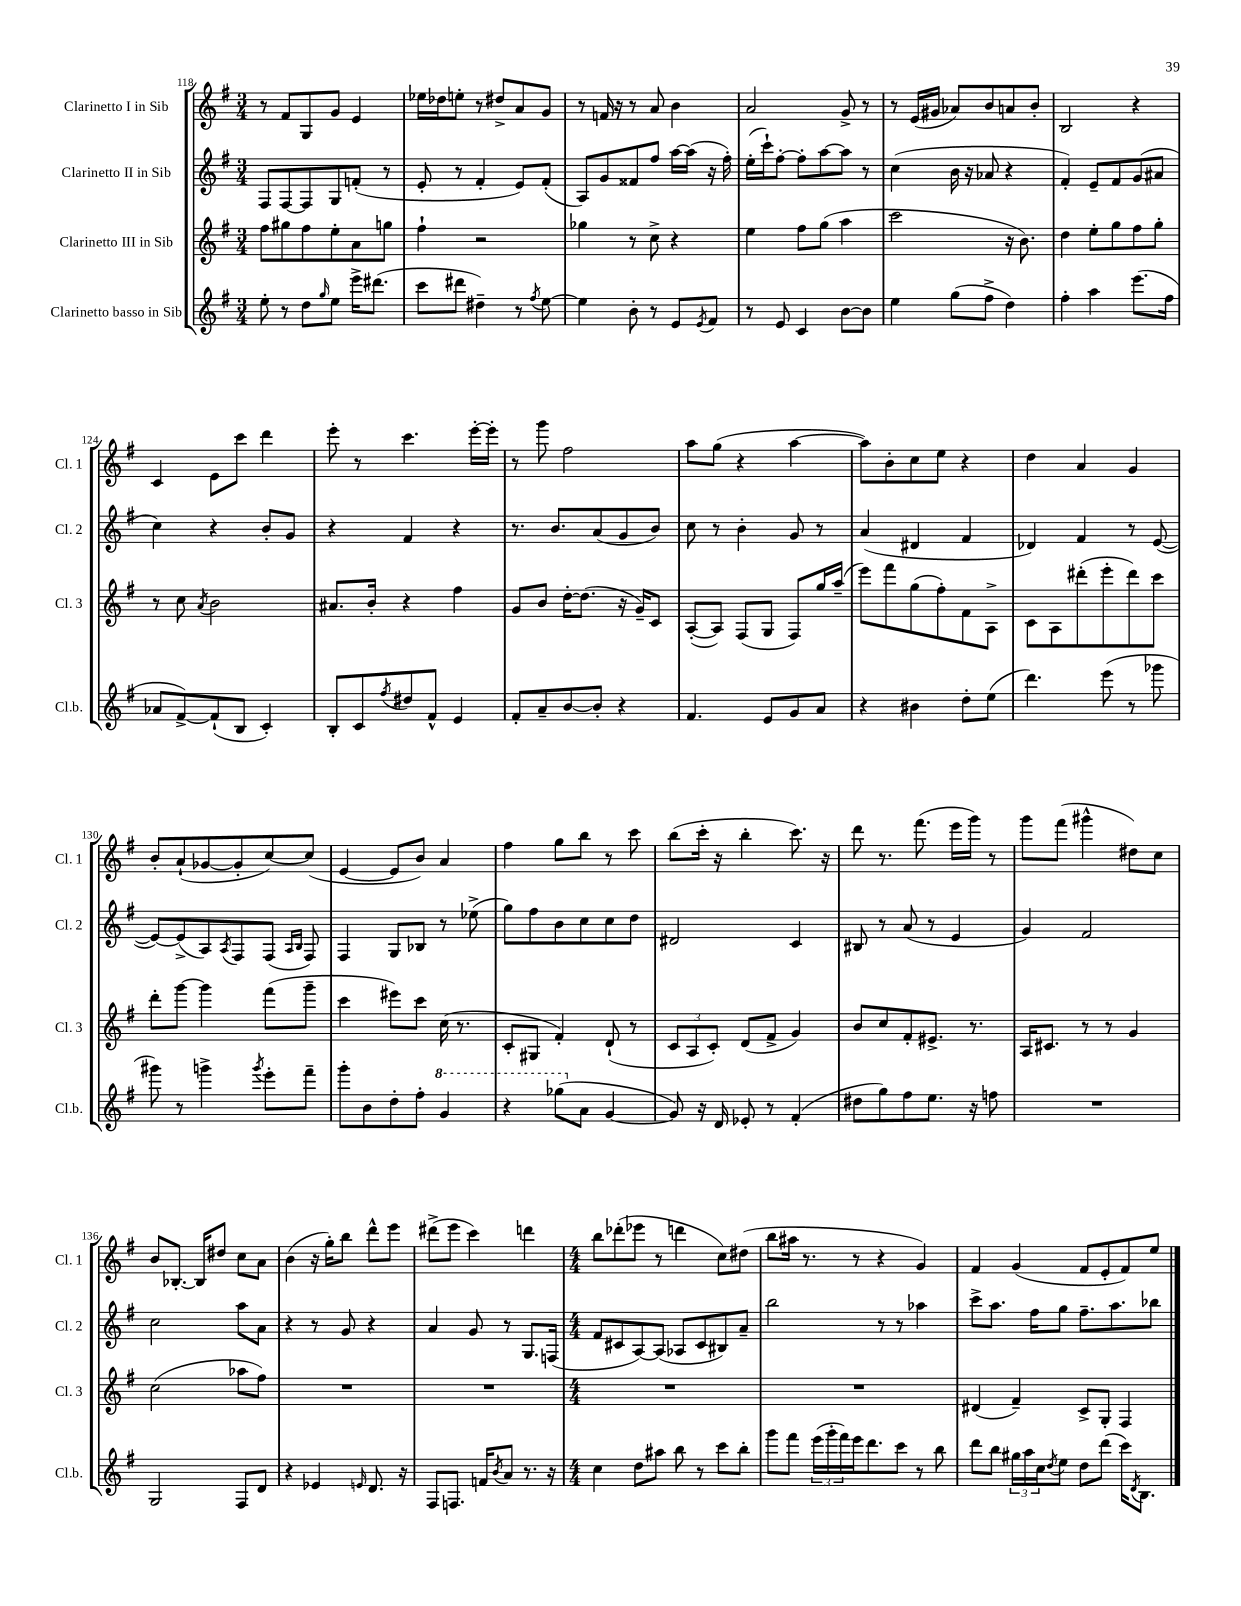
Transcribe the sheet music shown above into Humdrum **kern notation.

**kern	**kern	**kern	**kern
*part4	*part3	*part2	*part1
*staff4	*staff3	*staff2	*staff1
*I"Clarinetto basso in Sib	*I"Clarinetto III in Sib	*I"Clarinetto II in Sib	*I"Clarinetto I in Sib
*I'Cl.b.	*I'Cl. 3	*I'Cl. 2	*I'Cl. 1
*clefG2	*clefG2	*clefG2	*clefG2
*k[f#]	*k[f#]	*k[f#]	*k[f#]
*M3/4	*M3/4	*M3/4	*M3/4
=118	=118	=118	=118
8ee'\	8ff#\L	8F#/L	8r
8r	8gg#X\	[8F#/	8f#/L
8dd\L	8ff#\	8F#/]	8G/
16qqgg/	.	.	.
8ee\J	8ee'\	8G/	8g/J
16eee^\KL	8a\	(8fn'/J	4e/
(8.ddd#X\J	.	.	.
.	8ggn\J	8r	.
=119	=119	=119	=119
8ccc\L	4ff#`\	8e'/	16ee-X\LL
.	.	.	16dd-X\J
8ddd#X\J	.	8r	8een'\J
4dd#X~\)	2r	4f#'/	8r
.	.	.	8dd#X^/L
8r	.	8e/L)	8a/
8qff#/	.	.	.
[8ee\	.	(8f#'/J	8g/J
=120	=120	=120	=120
4ee\]	4gg-X\	8A/L)	8r
.	.	8g/	16fn/
.	.	.	16r
8b'\	8r	8f##X/	8r
8r	8cc^\	8ff#/J	8a/
8e/L	4r	[16aa\LL	4b\
.	.	(16aa\JJ]	.
8qe/	.	.	.
8f#/J	.	16r	.
.	.	16ff#'\)	.
=121	=121	=121	=121
8r	4ee\	(16ee'\LL	2a/
.	.	16ccc`\J)	.
8e/	.	[8ff#'\J	.
4c/	8ff#\L	8ff#'\L]	.
.	(8gg\J	[8aa\	.
[8b\L	4aa\	8aa\J]	8g^/
8b\J]	.	8r	8r
=122	=122	=122	=122
4ee\	2ccc\	(4cc\	8r
.	.	.	(16e/LL
.	.	.	16g#X/JJ
(8gg\L	.	16b\	8a-X/L)
.	.	16r	.
8ff#^\J	.	8a-X/	8b/
4dd\)	16r	4r	8an/
.	8.b\)	.	.
.	.	.	8b'/J
=123	=123	=123	=123
4ff#'\	4dd\	4f#'/)	2B/
4aa\	8ee'\L	8e~/L	.
.	8gg\	8f#/	.
(8.eee\L	8ff#\	(8g/	4r
.	8gg'\J	8a#X/J	.
16ff#\Jk	.	.	.
!!LO:LB:g=z
=124	=124	=124	=124
8a-X/L	8r	4cc\)	4c/
[8f#^/)	8cc\	.	.
.	8qa/	.	.
(8f#`/]	2b\	4r	8e\L
8B/J	.	.	8ccc\J
4c'/)	.	8b'/L	4ddd\
.	.	8g/J	.
=125	=125	=125	=125
8B'/L	8.a#X/L	4r	8eee'\
8c/	.	.	8r
.	16b'/Jk	.	.
8qff#/	.	.	.
8dd#X/	4r	4f#/	4.ccc\
8f#^^/J	.	.	.
4e/	4ff#\	4r	.
.	.	.	[16eee'\LL
.	.	.	16eee'\JJ]
=126	=126	=126	=126
8f#'/L	8g/L	8.r	8r
8a~/	8b/J	.	8ggg\
.	.	8.b/L	.
[8b/	[16dd'\KL	.	2ff#\
.	(8.dd\J]	.	.
8b'/J]	.	(8a/	.
4r	16r	8g/	.
.	16g~/KL)	.	.
.	8c/J	8b/J)	.
=127	=127	=127	=127
4.f#/	([8A'/L	8cc\	8aa\L
.	8A/J])	8r	(8gg\J
.	(8F#/L	4b'\	4r
8e/L	8G/J	.	.
8g/	8F#/L)	8g/	[4aa\
8a/J	16gg/L	8r	.
.	(16aa~/JJ	.	.
=128	=128	=128	=128
4r	8eee\L)	(4a/	8aa\L])
.	8fff#\	.	8b'\
4b#X\	(8gg\	4d#X/	8cc\
.	8ff#'\)	.	8ee\J
8dd'\L	8f#\	4f#/	4r
(8ee\J	8A^\J	.	.
=129	=129	=129	=129
4.ddd\)	8c\L	4d-X/)	4dd\
.	8A\	.	.
.	(8ddd#X'\	4f#/	4a/
(8eee\	8eee'\	.	.
8r	8ddd#\)	8r	4g/
8ggg-X\	8ccc\J	([8e/	.
!!LO:LB:g=z
=130	=130	=130	=130
8ggg#X\)	8ddd'\L	8e/L_)	8b'/L
8r	[8ggg\J	(8e^/]	(8a`/
4gggn^\	4ggg\]	8A/)	[8g-X/
.	.	8qA/	.
.	.	8F#/	8g-'/]
8qggg/	.	.	.
8eee'\L	(8fff#\L	(8F#/J	[8cc/)
.	.	16qqA/LL	.
.	.	16qqB/JJ	.
8fff#~\J	8ggg~\J	8F#/)	(8cc/J]
=131	=131	=131	=131
8ggg'\L	4ccc\	4F#/	[4e/
8b\	.	.	.
8dd'\	8eee#X\L)	8G/L	8e/L]
8ff#'\J	8ccc\J	8B-X/J	8b/J)
*8va	*	*	*
4gg/	(16cc\	8r	4a/
.	8.r	.	.
.	.	(8ee-X^\	.
=132	=132	=132	=132
4r	8c'/L	8gg\L)	4ff#\
.	8G#X/J	8ff#\	.
(8ggg-X\L	4f#'/)	8b\	8gg\L
*X8va	*	*	*
8a\J	.	8cc\	8bb\J
[4g/	(8d`/	8cc\	8r
.	8r	8dd\J	8ccc\
=133	=133	=133	=133
8g/])	12c/L	2d#X/	(8bb\L
.	12A/	.	.
16r	.	.	16ccc'\Jk
.	12c'/J)	.	.
16d/	.	.	16r
8e-X'/	(8d/L	.	4bb'\
8r	8f#^/J	.	.
(4f#'/	4g/)	4c/	8.ccc\)
.	.	.	16r
=134	=134	=134	=134
8dd#X\L	8b/L	8B#X/	8ddd\
8gg\)	8cc/	8r	8.r
8ff#\	8f#'/	(8a/	.
.	.	.	(8.fff#\
8.ee\J	8.e#X^/J	8r	.
.	.	4e/	16eee\LL
16r	8.r	.	16ggg\JJ)
8ffn\	.	.	8r
=135	=135	=135	=135
2.r	16A/KL	4g/)	8ggg\L
.	8.c#X/J	.	.
.	.	.	(8fff#\J
.	8r	2f#/	4ggg#X^^\
.	8r	.	.
.	4g/	.	8dd#X\L)
.	.	.	8cc\J
!!LO:LB:g=z
=136	=136	=136	=136
2G/	(2cc\	2cc\	8b/L
.	.	.	[8.B-X'/J
.	.	.	16B-/KL]
.	.	.	8dd#X/J
8F#/L	8aa-X\L	8aa\L	8cc\L
8d/J	8ff#\J)	8a\J	8a\J
=137	=137	=137	=137
4r	2.r	4r	(4b\
4e-X/	.	8r	16r
.	.	.	16gg'\KL)
.	.	8g/	8bb\J
16qqen/	.	.	.
8.d/	.	4r	8ddd^^\L
.	.	.	8eee\J
16r	.	.	.
=138	=138	=138	=138
8F#/L	2.r	4a/	(8ddd#X^\L
8.Fn/J	.	.	8eee\J
.	.	8g/	4ccc\)
16fn/KL	.	.	.
8qb/	.	.	.
8a/J	.	8r	.
8.r	.	8.G/L	4dddn\
16r	.	(16Fn/Jk	.
=139	=139	=139	=139
*M4/4	*M4/4	*M4/4	*M4/4
4cc\	1r	8f#/L	8bb\L
.	.	8c#X/	(8ddd-X'\
8dd\L	.	[8A/)	8eee-X\J
8aa#X\J	.	(8A/J]	8r
8bb\	.	8A-X/L	4dddn\
8r	.	8c#/	.
8ccc\L	.	8B#X/)	8cc\L)
8bb'\J	.	8a~/J	(8dd#X\J
=140	=140	=140	=140
8ggg\L	1r	2bb\	8bb\L
8fff#\J	.	.	16aa#X\Jk
.	.	.	8.r
(24eee\LL	.	.	.
24ggg'\	.	.	.
24fff#\)	.	.	.
16eee\J	.	.	8r
8.ddd\	.	.	.
.	.	8r	4r
8ccc\J	.	8r	.
8r	.	4aa-X\	4g/)
8bb\	.	.	.
=141	=141	=141	=141
8ddd\L	(4d#X/	8ccc^\L	4f#/
8bb\J	.	8.aa\J	.
24gg#X\LL	4f#~/)	.	(4g/
24aa\	.	.	.
.	.	16ff#\KL	.
24cc\J	.	.	.
8qdd/	.	.	.
8ee\J	.	8gg\J	.
8dd\L	8c^/L	8.ff#~\L	8f#/L
(8ddd\J	8G'/J	.	8e'/
.	.	8.aa\	.
16ccc\KL)	4F#/	.	8f#/)
8qd/	.	.	.
8.B\J	.	.	.
.	.	8bb-X\J	8ee/J
==	==	==	==
*-	*-	*-	*-
